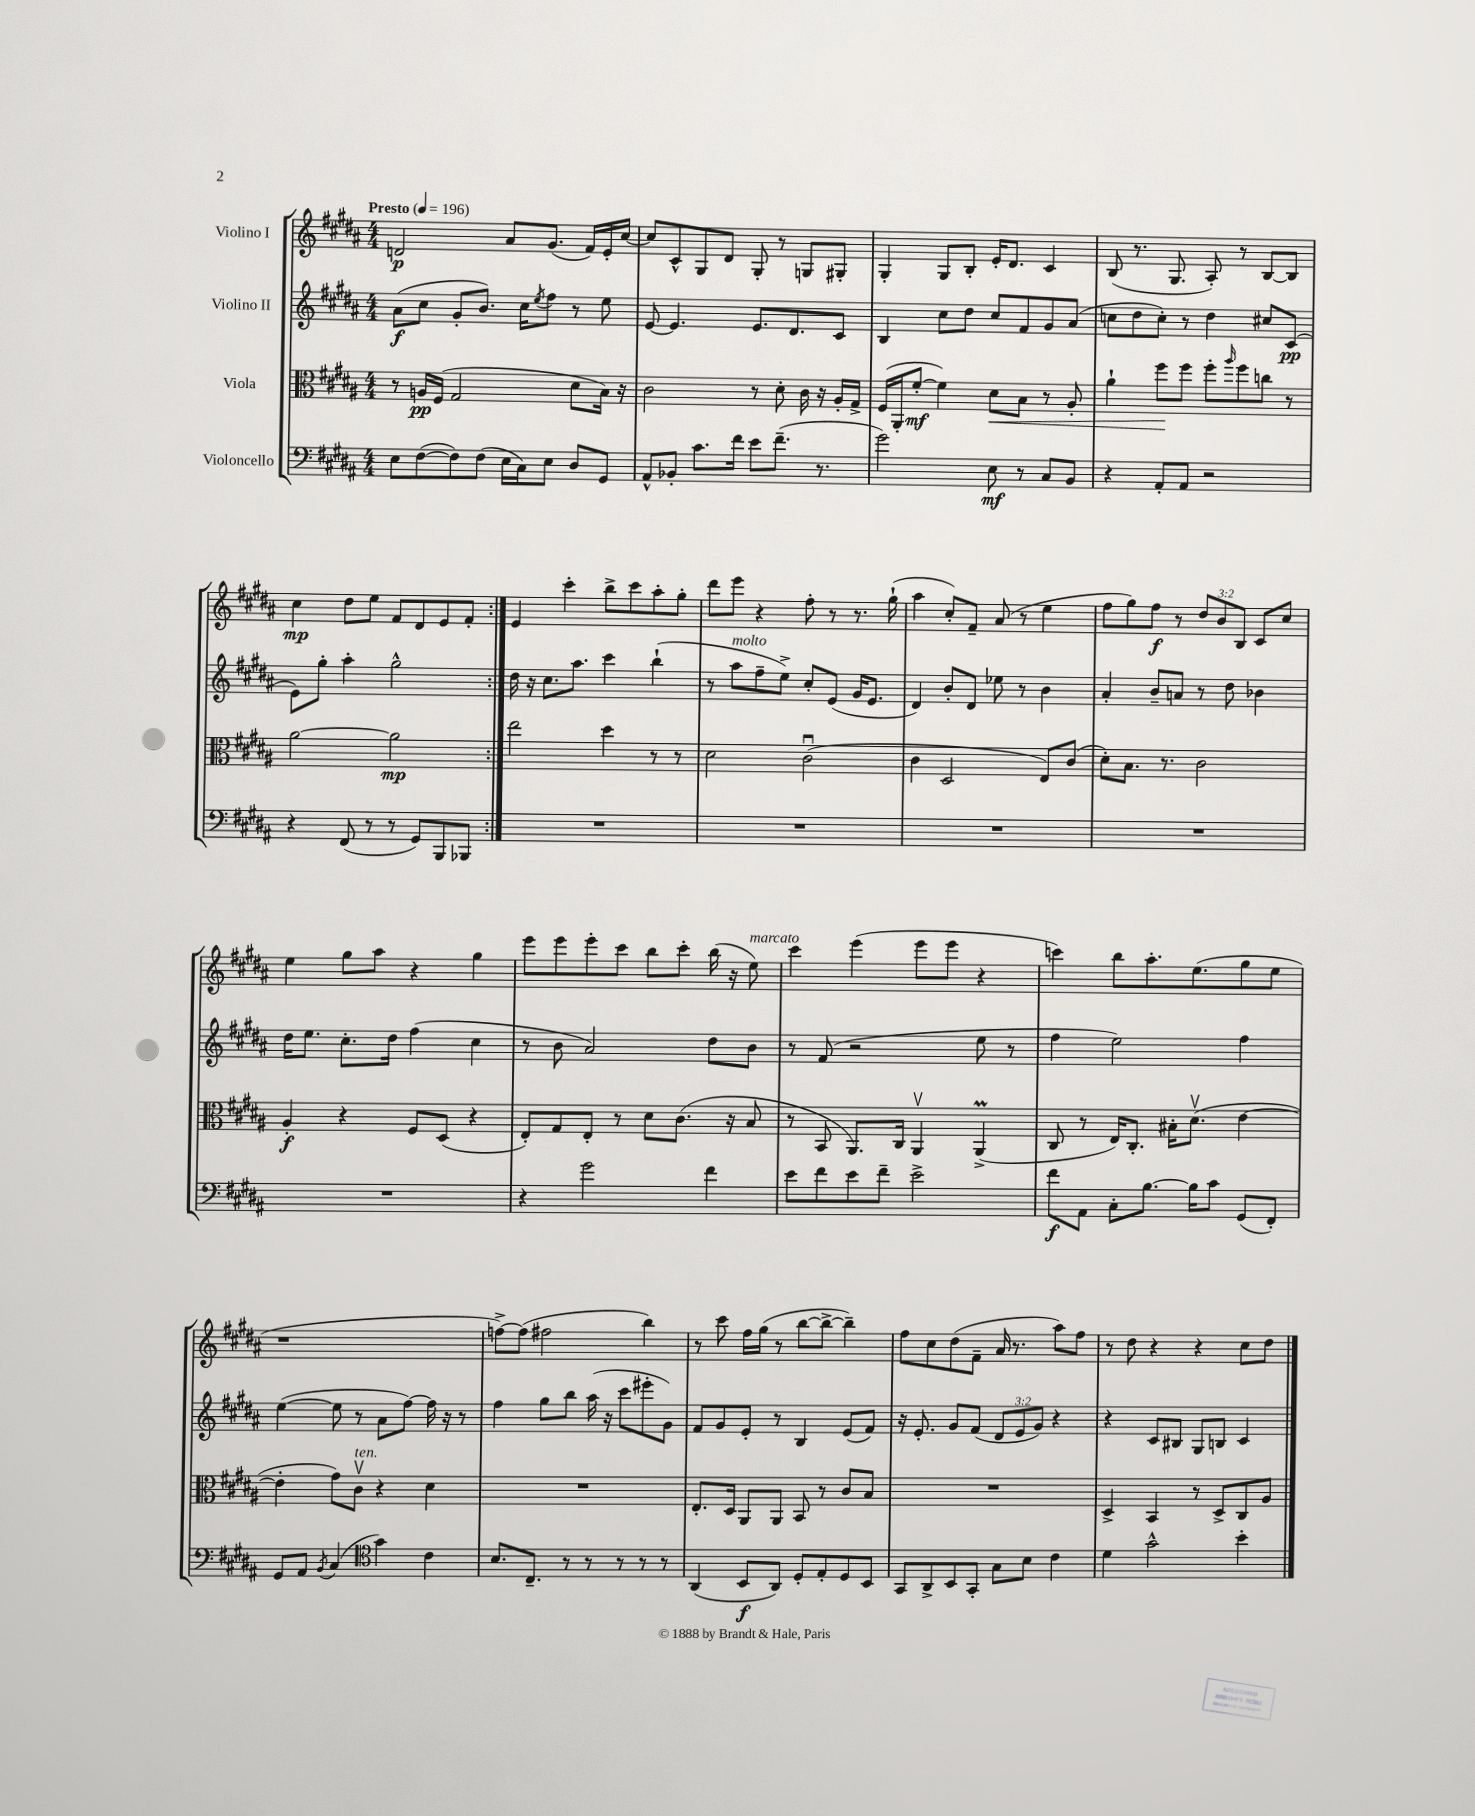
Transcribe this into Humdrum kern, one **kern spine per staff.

**kern	**dynam	**kern	**dynam	**kern	**dynam	**kern	**dynam
*part4	*part4	*part3	*part3	*part2	*part2	*part1	*part1
*staff4	*staff4	*staff3	*staff3	*staff2	*staff2	*staff1	*staff1
*I"Violoncello	*	*I"Viola	*	*I"Violino II	*	*I"Violino I	*
*clefF4	*	*clefC3	*	*clefG2	*	*clefG2	*
*k[f#c#g#d#a#]	*	*k[f#c#g#d#a#]	*	*k[f#c#g#d#a#]	*	*k[f#c#g#d#a#]	*
*M4/4	*	*M4/4	*	*M4/4	*	*M4/4	*
*MM196	*	*MM196	*	*MM196	*	*MM196	*
=1	=1	=1	=1	=1	=1	=1	=1
!	!	!	!	!	!	!LO:TX:a:B:t=Presto	!
8E\L	.	8r	.	(8a#\L	f	2dn/	p
([8F#\	.	16An/LL	pp	8cc#\J	.	.	.
.	.	(16F#/JJ	.	.	.	.	.
8F#\])	.	2G#/	.	8g#'/L	.	.	.
(8F#\J	.	.	.	8.b/J)	.	.	.
16E\LL	.	.	.	.	.	8a#/L	.
16C#\J)	.	.	.	16cc#\KL	.	.	.
.	.	.	.	8qee/	.	.	.
8E\J	.	.	.	8ff#\J	.	(8.g#/J	.
8D#/L	.	8d#\L	.	8r	.	.	.
.	.	.	.	.	.	16f#/LL)	.
8GG#/J	.	16B\Jk)	.	8ee\	.	16e'/	.
.	.	16r	.	.	.	[16cc#/JJ	.
=2	=2	=2	=2	=2	=2	=2	=2
8AA#^^/L	.	2c#\	.	[8e/	.	8cc#/L]	.
8BB-X'/J	.	.	.	4.e/]	.	8c#^^/	.
8.c#\L	.	.	.	.	.	8G#/	.
.	.	.	.	.	.	8d#/J	.
16f#\Jk	.	.	.	.	.	.	.
8e\L	.	8r	.	8.e/L	.	8G#'/	.
(8.f#~\J	.	8d#'\	.	.	.	8r	.
.	.	.	.	8.d#/	.	.	.
.	.	16c#\	.	.	.	8Gn/L	.
8.r	.	16r	.	.	.	.	.
.	.	16A#'/LL	.	8c#/J	.	8G#X'/J	.
.	.	16G#^/JJ	.	.	.	.	.
=3	=3	=3	=3	=3	=3	=3	=3
2g#\)	.	(16F#/LL	.	4B/	.	4G#'/	.
.	.	16AA#'/J	.	.	.	.	.
.	.	[8f#'/J	mf	.	.	.	.
.	.	4f#\])	.	8cc#\L	.	8G#/L	.
.	.	.	.	8dd#\J	.	8B'/J	.
!	!	!	!LO:HP:b	!	!	!	!
8E\	mf	8d#\L	<	8cc#/L	.	16e'/KL	.
.	.	.	.	.	.	8.d#/J	.
8r	.	8B\J	.	8f#/	.	.	.
8C#/L	.	8r	.	8g#/	.	4c#/	.
8BB/J	.	8A#'/	.	(8a#/J	.	.	.
=4	=4	=4	=4	=4	=4	=4	=4
4r	.	4a#`\	.	8ccn\L	.	(8B/	.
.	.	.	.	8dd#\	.	8.r	.
8AA#'/L	.	8ff#\L	.	8cc'\J)	.	.	.
.	.	.	.	.	.	8.G#/	.
8AA#/J	.	8ff#\J	[	8r	.	.	.
2r	.	8ff#'\L	.	4dd#\	.	8A#'/)	.
.	.	16qqaa#/	.	.	.	.	.
.	.	8ff#\	.	.	.	8r	.
.	.	8ccn\J	.	8cc#X/L	.	[8B/L	.
.	.	8r	.	(8c#/J	pp	8B/J]	.
!!LO:LB:g=z
=5	=5	=5	=5	=5	=5	=5	=5
4r	.	[2a#\	.	8e\L)	.	4cc#\	mp
.	.	.	.	8gg#'\J	.	.	.
(8FF#/	.	.	.	4aa#'\	.	8dd#\L	.
8r	.	.	.	.	.	8ee\J	.
8r	.	2a#\]	mp	2gg#^^\	.	8f#/L	.
8GG#/L)	.	.	.	.	.	8d#/	.
8BBB/	.	.	.	.	.	8e/	.
8BBB-X/J	.	.	.	.	.	8f#'/J	.
=6:|!	=6:|!	=6:|!	=6:|!	=6:|!	=6:|!	=6:|!	=6:|!
1r	.	2ee\	.	16dd#\	.	4e/	.
.	.	.	.	16r	.	.	.
.	.	.	.	8.cc#\L	.	.	.
.	.	.	.	.	.	4ccc#'\	.
.	.	.	.	8.aa#\J	.	.	.
.	.	4dd#\	.	4ccc#\	.	8bb^\L	.
.	.	.	.	.	.	8ccc#\	.
.	.	8r	.	(4bb`\	.	8aa#'\	.
.	.	8r	.	.	.	8gg#'\J	.
=7	=7	=7	=7	=7	=7	=7	=7
1r	.	2d#\	.	8r	.	8ddd#\L	.
!	!	!	!	!LO:TX:a:i:t=molto	!	!	!
.	.	.	.	8aa#\L	.	8eee\J	.
.	.	.	.	8ff#~\	.	4r	.
.	.	.	.	8ee^\J)	.	.	.
.	.	(2c#u\	.	8cc#'/L	.	8ff#'\	.
.	.	.	.	(8e/J	.	8r	.
.	.	.	.	16g#/KL	.	8.r	.
.	.	.	.	8.e/J	.	.	.
.	.	.	.	.	.	(16gg#`\	.
=8	=8	=8	=8	=8	=8	=8	=8
1r	.	4c#\	.	4d#/)	.	4aa#\	.
.	.	2D#/	.	8b'/L	.	8cc#'/L)	.
.	.	.	.	8d#/J	.	8f#~/J	.
.	.	.	.	8ee-X\	.	(8a#/	.
.	.	.	.	8r	.	8r	.
.	.	8E/L)	.	4b\	.	4ee\	.
.	.	(8c#/J	.	.	.	.	.
=9	=9	=9	=9	=9	=9	=9	=9
1r	.	8d#'\L)	.	4a#'/	.	8ff#\L	.
.	.	8.B\J	.	.	.	8gg#\)	.
.	.	.	.	8b~/L	.	8ff#\J	f
.	.	8.r	.	.	.	.	.
.	.	.	.	8an/J	.	8r	.
.	.	2c#\	.	8r	.	12dd#/L	.
.	.	.	.	.	.	12b/	.
.	.	.	.	8dd#\	.	.	.
.	.	.	.	.	.	12B/J	.
.	.	.	.	4b-X\	.	8c#/L	.
.	.	.	.	.	.	8cc#/J	.
!!LO:LB:g=z
=10	=10	=10	=10	=10	=10	=10	=10
1r	.	4A#'/	f	16dd#\KL	.	4ee\	.
.	.	.	.	8.ee\J	.	.	.
.	.	4r	.	8.cc#'\L	.	8gg#\L	.
.	.	.	.	.	.	8aa#\J	.
.	.	.	.	16dd#\Jk	.	.	.
.	.	8F#/L	.	(4ff#\	.	4r	.
.	.	(8D#/J	.	.	.	.	.
.	.	4r	.	4cc#\	.	4gg#\	.
=11	=11	=11	=11	=11	=11	=11	=11
4r	.	8E'/L)	.	8r	.	8eee\L	.
.	.	8G#/	.	8b\	.	8eee\	.
2g#\	.	8E'/J	.	2a#/)	.	8eee'\	.
.	.	8r	.	.	.	8ccc#\J	.
.	.	8d#\L	.	.	.	8bb\L	.
.	.	(8.c#\J	.	.	.	8ccc#'\J	.
4f#\	.	.	.	8dd#\L	.	(16bb\	.
.	.	16r	.	.	.	16r	.
!	!	!	!	!	!	!LO:TX:a:i:t=marcato	!
.	.	8B/	.	8b\J	.	8ee\)	.
=12	=12	=12	=12	=12	=12	=12	=12
8e\L	.	8r	.	8r	.	4ccc#\	.
8f#\	.	8BB/	.	(8f#/	.	.	.
8e\	.	8.AA#/L)	.	2r	.	(4eee\	.
8f#~\J	.	.	.	.	.	.	.
.	.	16C#/Jk	.	.	.	.	.
2e^\	.	4AA#v/	.	.	.	8eee\L	.
.	.	.	.	.	.	8eee\J	.
.	.	(4AA#m^/	.	8ee\	.	4r	.
.	.	.	.	8r	.	.	.
=13	=13	=13	=13	=13	=13	=13	=13
8f#\L	f	8C#/	.	4ff#\	.	4cccn\)	.
8AA#\J	.	8r	.	.	.	.	.
8C#'\L	.	16E/KL)	.	2ee\)	.	8bb\L	.
.	.	8.C#'/J	.	.	.	.	.
[8.B\J	.	.	.	.	.	8.aa#'\	.
.	.	16B#X'\KL	.	.	.	.	.
16B\KL]	.	(8.d#v\J	.	.	.	(8.ee\	.
8c#\J	.	.	.	.	.	.	.
(8GG#/L	.	[4e\	.	4ff#\	.	8gg#\	.
8FF#'/J)	.	.	.	.	.	8ee\J	.
!!LO:LB:g=z
=14	=14	=14	=14	=14	=14	=14	=14
8GG#/L	.	4e'\]	.	([4ee\	.	1r	.
8AA#/J	.	.	.	.	.	.	.
8qBB/	.	.	.	.	.	.	.
(4C#/	.	8g#\L)	.	8ee\]	.	.	.
!	!	!LO:TX:a:i:t=ten.	!	!	!	!	!
.	.	8c#v\J	.	8r	.	.	.
*clefC4	*	*	*	*	*	*	*
4g#\)	.	4r	.	8a#\L	.	.	.
.	.	.	.	[8ff#\J)	.	.	.
4c#\	.	4d#\	.	16ff#\]	.	.	.
.	.	.	.	16r	.	.	.
.	.	.	.	8r	.	.	.
=15	=15	=15	=15	=15	=15	=15	=15
8.B/L	.	1r	.	4ff#\	.	[8ffn^\L)	.
.	.	.	.	.	.	(8ff\J]	.
8.C#~/J	.	.	.	.	.	.	.
.	.	.	.	8gg#\L	.	2ff#X\	.
8r	.	.	.	8bb\J	.	.	.
8r	.	.	.	(16aa#\	.	.	.
.	.	.	.	16r	.	.	.
8r	.	.	.	8ccc#\L	.	.	.
8r	.	.	.	8eee#X'\	.	4bb\)	.
8r	.	.	.	8g#\J)	.	.	.
=16	=16	=16	=16	=16	=16	=16	=16
(4AA#/	.	8.E'/L	.	8f#/L	.	8r	.
.	.	.	.	8g#/	.	8ccc#\	.
.	.	16D#/Jk	.	.	.	.	.
8BB/L	f	8AA#/L	.	8e'/J	.	16ff#\LL	.
.	.	.	.	.	.	(16gg#\JJ	.
8AA#/J)	.	8AA#/J	.	8r	.	8r	.
8D#'/L	.	8BB/	.	4B/	.	[8bb\L	.
8E'/	.	8r	.	.	.	8bb^\J_	.
8D#/	.	8c#/L	.	(8e/L	.	4bb~\])	.
8BB/J	.	8B/J	.	8f#/J)	.	.	.
=17	=17	=17	=17	=17	=17	=17	=17
8GG#/L	.	1r	.	16r	.	8ff#\L	.
.	.	.	.	8.e'/	.	.	.
8AA#^/	.	.	.	.	.	8cc#\	.
8BB/	.	.	.	8g#/L	.	(8dd#\	.
8GG#'/J	.	.	.	(8f#/J	.	8f#~\J	.
8G#\L	.	.	.	12d#/L	.	16a#/	.
.	.	.	.	.	.	8.r	.
.	.	.	.	12e/	.	.	.
8B\J	.	.	.	.	.	.	.
.	.	.	.	12g#/J)	.	.	.
4c#\	.	.	.	4r	.	8aa#\L)	.
.	.	.	.	.	.	8ff#\J	.
=18	=18	=18	=18	=18	=18	=18	=18
4d#\	.	4D#^/	.	4r	.	8r	.
.	.	.	.	.	.	8dd#\	.
2g#^^\	.	4BB/	.	8c#/L	.	4r	.
.	.	.	.	8B#X/J	.	.	.
.	.	8r	.	8G#/L	.	4r	.
.	.	8D#^/L	.	8Bn/J	.	.	.
4b'\	.	8C#/	.	4c#/	.	8cc#\L	.
.	.	8A#/J	.	.	.	8dd#\J	.
==	==	==	==	==	==	==	==
*-	*-	*-	*-	*-	*-	*-	*-
